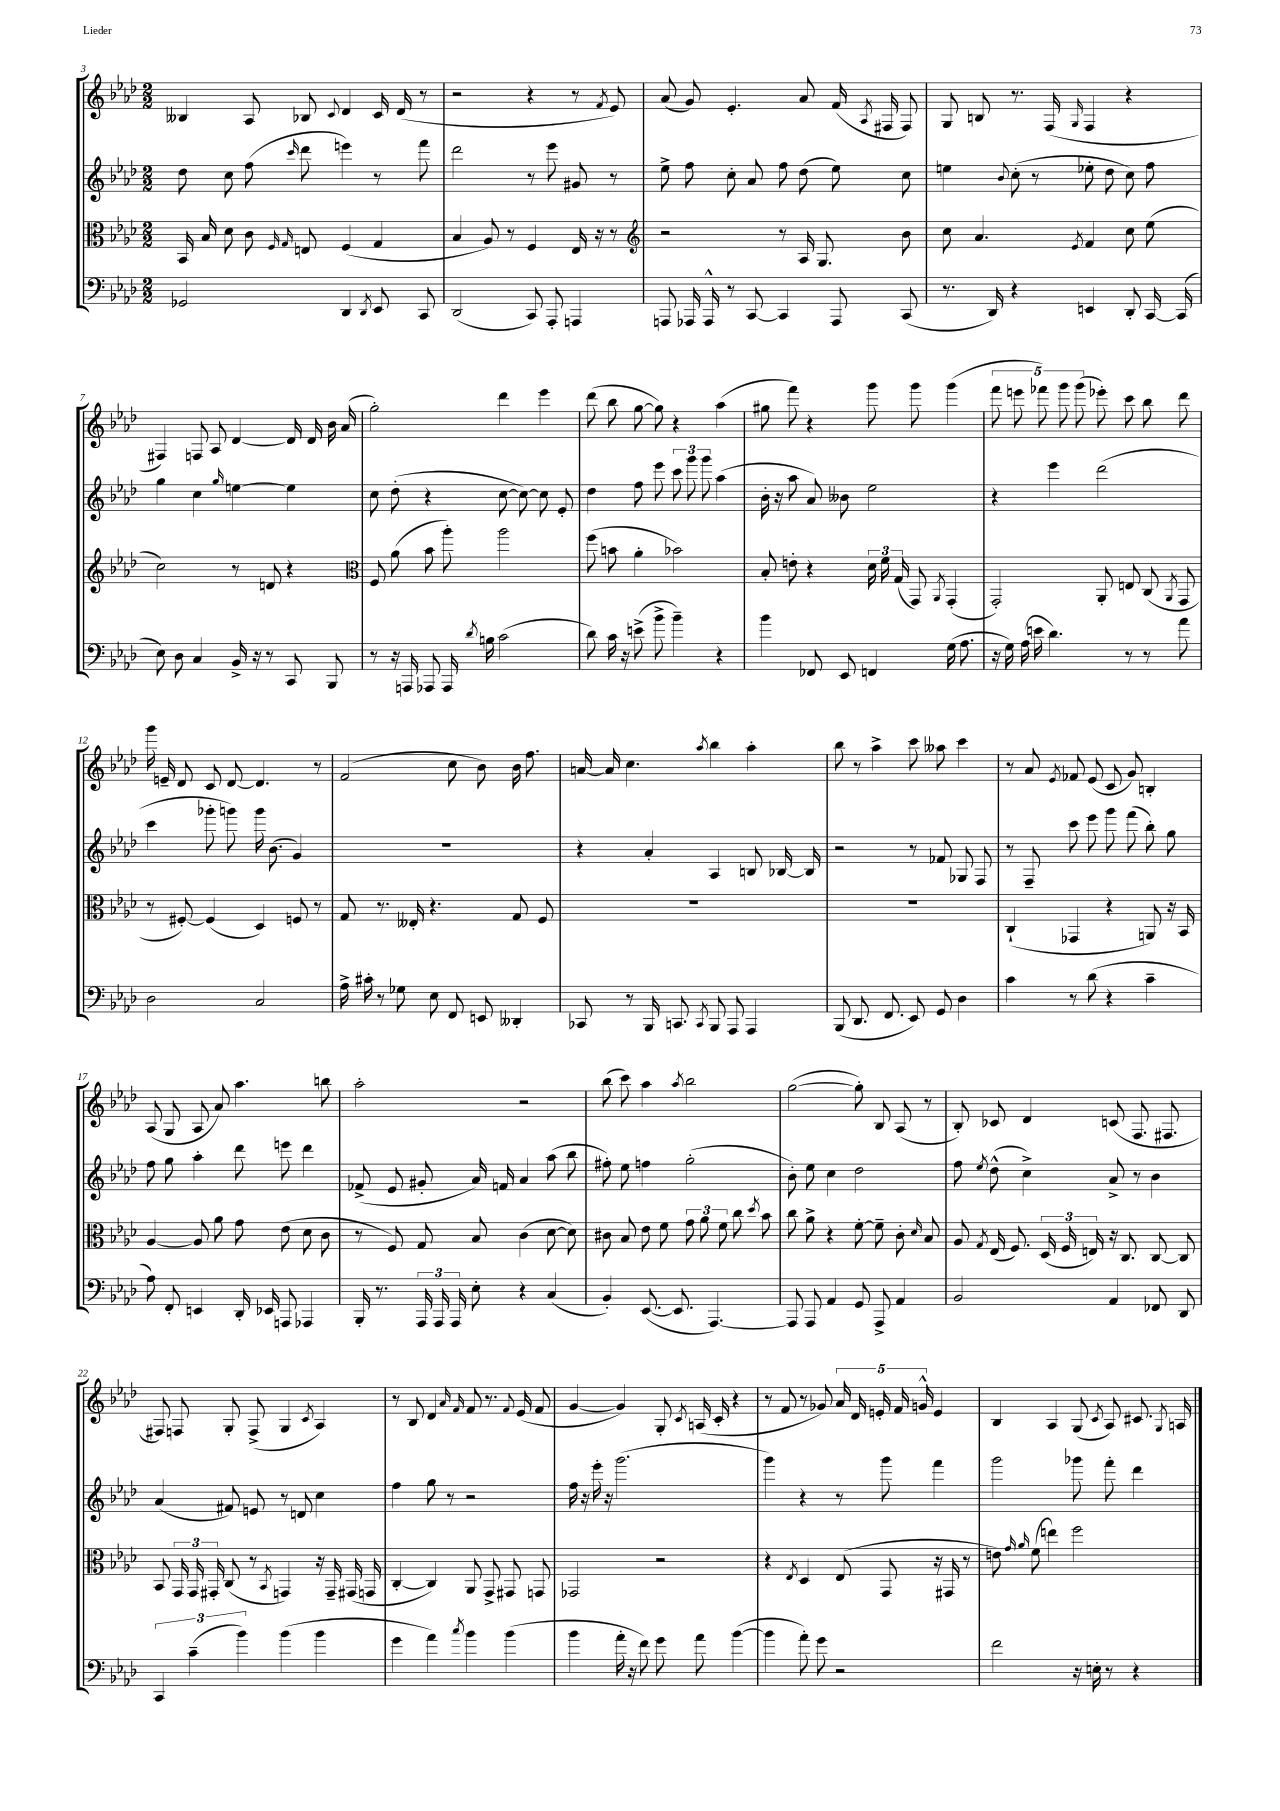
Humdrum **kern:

**kern	**kern	**kern	**kern
*staff4	*staff3	*staff2	*staff1
*clefF4	*clefC3	*clefG2	*clefG2
*k[b-e-a-d-]	*k[b-e-a-d-]	*k[b-e-a-d-]	*k[b-e-a-d-]
*M2/2	*M2/2	*M2/2	*M2/2
2GG-/	16BB-/	8dd-\	4B--/
.	16B-/	.	.
.	8d-\	8cc\	.
.	8c\	(8ff\	8A-/
.	16qqF/	.	.
.	16qqG/	16qqccc/	.
.	8E/	8ddd-\	8B-/
.	.	.	8qqc/
4DD-/	(4F/	4eee\)	4d-/
8qDD-/	.	.	.
8EE-/	4G/	8r	16c/
.	.	.	(16d-/
8CC/	.	8fff\	8r
=	=	=	=
(2DD-/	4B-/	2ddd-\	2r
.	8A-/)	.	.
.	8r	.	.
8CC/)	4F/	8r	4r
8AAA-'/	.	8eee-\	.
4AAA/	16E-/	8g#/	8r
.	16r	.	.
.	.	.	8qf/
.	8r	8r	8e-/)
=	=	=	=
*	*clefG2	*	*
8AAA/	2r	8ee-^\	(8a-/
16AAA-/	.	8ff\	8g/)
16AAA-^^/	.	.	.
8r	.	8cc'\	4.e-'/
[8CC/	.	8a-/	.
4CC/]	8r	8ff\	.
.	16A-/	(8dd-\	8a-/
.	8.G/	.	.
8AAA-/	.	8ee-\)	(16f/
.	.	.	8qA-/
.	.	.	16F#/
(8CC/	8b-\	8cc\	8F#/)
=	=	=	=
8.r	8cc\	4ee\	8G/
.	4.a-/	.	8B/
16DD-/)	.	.	.
.	.	8qqb-/	.
4r	.	(8cc'\	8.r
.	.	8r	.
.	.	.	(16F/
.	8qe-/	.	16qqG/
4EE/	4f/	8ee-'\	4F/
.	.	8dd-\	.
8DD-'/	8cc\	8cc\)	4r
[16CC/	(8ee-\	8ff\	.
(16CC/]	.	.	.
=	=	=	=
8E-\)	2cc\)	4gg\	4F#/)
8D-\	.	.	.
4C/	.	4cc\	8F/
.	.	.	8A-/
.	.	16qqgg/	.
16BB-^/	8r	[4ee\	[4d-/
16r	.	.	.
8r	8d/	.	.
8CC/	4r	4ee\]	16d-/]
.	.	.	16d-/
8BBB-/	.	.	16b-\
.	.	.	(16a-/
=	=	=	=
*	*clefC3	*	*
8r	8F/	8cc\	2gg'\)
16r	(8a-\	(8dd-'\	.
16AAA/	.	.	.
8AAA-/	8b-\	4r	.
16AAA-/	8aa-'\)	.	.
8qd-/	.	.	.
16B\	.	.	.
(2c\	2aa-\	[8cc\	4ddd-\
.	.	8cc\_)	.
.	.	8cc\]	4eee-\
.	.	8e-'/	.
=	=	=	=
8d-\)	(8ff\	4dd-\	(8ddd-\
16c\	8b\	.	8bb-\
16r	.	.	.
(8e^\	4a-'\	8ff\	[8gg\
8b-^\	.	8eee-\	8gg\])
4b-~\)	2b-\)	12ccc\	4r
.	.	12ggg\	.
.	.	12ggg\	.
4r	.	(4aa-\	(4aa-\
=	=	=	=
4b-\	8B-'/	16b-'\	8gg#\
.	.	16r	.
.	8e'\	8aa-\	8fff\)
8FF-/	4r	8a-/)	4r
8EE-/	.	8b--\	.
4FF/	24d-\	2ee-\	8ggg\
.	24f\	.	.
.	(24G/	.	.
.	8GG/)	.	8ggg\
.	8qAA-/	.	.
(16G\	(4GG'/	.	(4ggg\
8.A-\	.	.	.
=	=	=	=
16r	2GG'/)	4r	10fff\
16G\)	.	.	.
.	.	.	10eee\
(16A-\	.	.	.
16e\	.	.	.
.	.	.	10fff-\)
4.d-\)	.	4eee-\	.
.	.	.	10ggg\
.	.	.	(10ggg\
.	8AA-'/	(2ddd-\	8eee-'\)
8r	8E/	.	8ccc\
8r	(8C/	.	8bb-\
.	8qAA-/	.	.
8a-\	8GG/	.	8ddd-\
=	=	=	=
2D-\	8r	4ccc\	16ggg\
.	.	.	16e~/
.	[8F#'/)	.	8d-/
.	(4F#/]	8ggg-'\	8c/
.	.	8ggg\)	[8d-/
2C/	4D-/)	16ggg\	4.d-/]
.	.	(8.b-\	.
.	8F/	4g/)	.
.	8r	.	8r
=	=	=	=
16A-^\	8G/	1r	(2f/
16c#'\	.	.	.
8r	8.r	.	.
8G-\	.	.	.
.	16E--'/	.	.
8E-\	4.r	.	.
8FF/	.	.	8cc\
8EE/	.	.	8b-\)
4DD--'/	8G/	.	16b-\
.	.	.	8.ff\
.	8F/	.	.
=	=	=	=
8CC-/	1r	4r	[16a/
.	.	.	16a/]
8r	.	.	4.cc\
16BBB-/	.	4a-'/	.
8.CC/	.	.	.
8qCC/	.	.	8qaa-/
8BBB-/	.	4A-/	4bb-\
8AAA-/	.	.	.
4AAA-/	.	8B/	4aa-'\
.	.	[16B-/	.
.	.	16B-/]	.
=	=	=	=
(8BBB-/	1r	2r	8bb-\
8.DD-/	.	.	8r
.	.	.	4aa-^\
8.FF/	.	.	.
8EE-/)	.	8r	8ccc\
8GG/	.	8f-/	8aa--\
4D-\	.	8G-/	4ccc\
.	.	8F/	.
=	=	=	=
4c\	(4C`/	8r	8r
.	.	8F~/	8a-/
.	.	.	8qe-/
8r	4GG-/	8ccc\	8f-/
(8d-\	.	8eee-\	(8e-/
4r	4r	8ggg\	8c/
.	.	(8fff\	8g/)
4c~\	8AA/)	8bb-'\)	4B'/
.	16r	8gg\	.
.	16BB-/	.	.
=	=	=	=
8A-\)	[4A-/	8ff\	(8A-/
8FF'/	.	8gg\	8G/
4EE/	8A-/]	4aa-'\	8A-/
.	8a-\	.	8a-/)
16DD-'/	8g\	8ddd-\	4.aa-\
16EE-/	.	.	.
8AAA/	(8e-\	8eee\	.
4AAA-/	8d-\	4ddd-\	.
.	8c\	.	8bb\
=	=	=	=
16BBB-'/	8r	(8f-^/	2aa-'\
8.r	.	.	.
.	8F/)	8e-/	.
24AAA-/	8G/	8g#'/	.
24AAA-/	.	.	.
24AAA-/	.	.	.
8E-'\	8B-/	16a-/)	.
.	.	16f/	.
4r	(4c\	4a-/	2r
(4C/	[8d-\	(8aa-\	.
.	8d-\])	8bb-\	.
=	=	=	=
4BB-'/)	8c#\	8ff#'\)	(8bb-\
.	8B-/	8ee-\	8ccc\)
([8.EE-/	8e-\	4ff\	4aa-\
.	8f\	.	.
8.EE-/]	.	.	.
.	.	.	8qaa-/
.	12g\	(2gg'\	2bb-\
.	12a-\	.	.
[4.AAA-/)	.	.	.
.	12f\	.	.
.	8cc\	.	.
.	8qdd-/	.	.
.	8b-\	.	.
=	=	=	=
8AAA-/]	8cc\	8b-'\)	([2gg\
8AAA-/	8a-^\	8ee-\	.
4AA-/	4r	4cc\	.
8GG/	[8f'\	2dd-\	8gg'\])
8AAA-^/	8f~\]	.	8B-/
4AA-/	8c'\	.	(8A-/
.	16qqd-/	.	.
.	8B-/	.	8r
=	=	=	=
2BB-/	8A-/	8ff\	8B-'/)
.	8qG/	8qee-/	.
.	(16E-/	(8dd-^^\	8c-/
.	8.F/)	.	.
.	.	4cc^\)	4d-/
.	(24D-/	.	.
.	24F/	.	.
.	24E/)	.	.
4AA-/	16r	8a-^/	(8c/
.	8.C/	.	.
.	.	8r	8.F/
8FF-/	[8C/	4b-\	.
.	.	.	8.F#/
8DD-/	8C/]	.	.
=	=	=	=
6CC/	8BB-/	(4a-/	8F#/)
.	24GG/	.	8F/
(6c~\	24GG/	.	.
.	24GG#'/	.	.
.	(8C/	8f#/)	8G'/
6b-\)	.	.	.
.	8r	8e/	(8F^/
.	8qBB-/	.	.
(4b-\	4GG/)	8r	4G/
.	.	8d/	.
.	.	.	8qc/
4b-\	16r	4cc\	4A-/)
.	16GG~/	.	.
.	(16GG#/	.	.
.	16GG/	.	.
=	=	=	=
4g\	[4C'/	4ff\	8r
.	.	.	8B-/
4a-\)	4C/])	8gg\	4d-/
.	.	8r	.
.	.	.	16qqa-/
8qcc/	.	.	16qqf/
4b-\	8AA-/	2r	8f/
.	8GG^/	.	8.r
(4b-\	8GG#/	.	.
.	.	.	8qqf/
.	.	.	(16e-/
.	8GG/	.	8f/
=	=	=	=
4b-\	2GG-/	16ff\	[4g/
.	.	16r	.
.	.	16eee-'\	.
.	.	16r	.
16a-'\	.	(2.ggg\	4g/])
16r	.	.	.
8f\)	.	.	.
8g\	2r	.	8G'/
.	.	.	8qc/
8a-\	.	.	(16A/
.	.	.	16c'/
([4b-\	.	.	4r
=	=	=	=
4b-\]	4r	4ggg\)	8r
.	.	.	8f/
.	8qE-/	.	.
8a-'\)	4D-/	4r	8r
8g\	.	.	8g-/)
2r	(8E-/	8r	20a-/
.	.	.	20d-/
.	.	.	20e'/
.	8GG/	8ggg\	.
.	.	.	20f/
.	.	.	20g^^/
.	16r	4fff\	4e/
.	16GG#/	.	.
.	8r	.	.
=	=	=	=
2f\	8e\)	2ggg\	4B-/
.	16qqg/	.	.
.	16qqa-/	.	.
.	(8f\	.	.
.	4ee\)	.	4A-/
16r	2ff\	8ggg-\	(8G/
16E'\	.	.	.
.	.	.	8qc/
8r	.	8fff'\	8A-/)
4r	.	4ddd-\	8.c#/
.	.	.	8qG/
.	.	.	16A/
==	==	==	==
*-	*-	*-	*-
